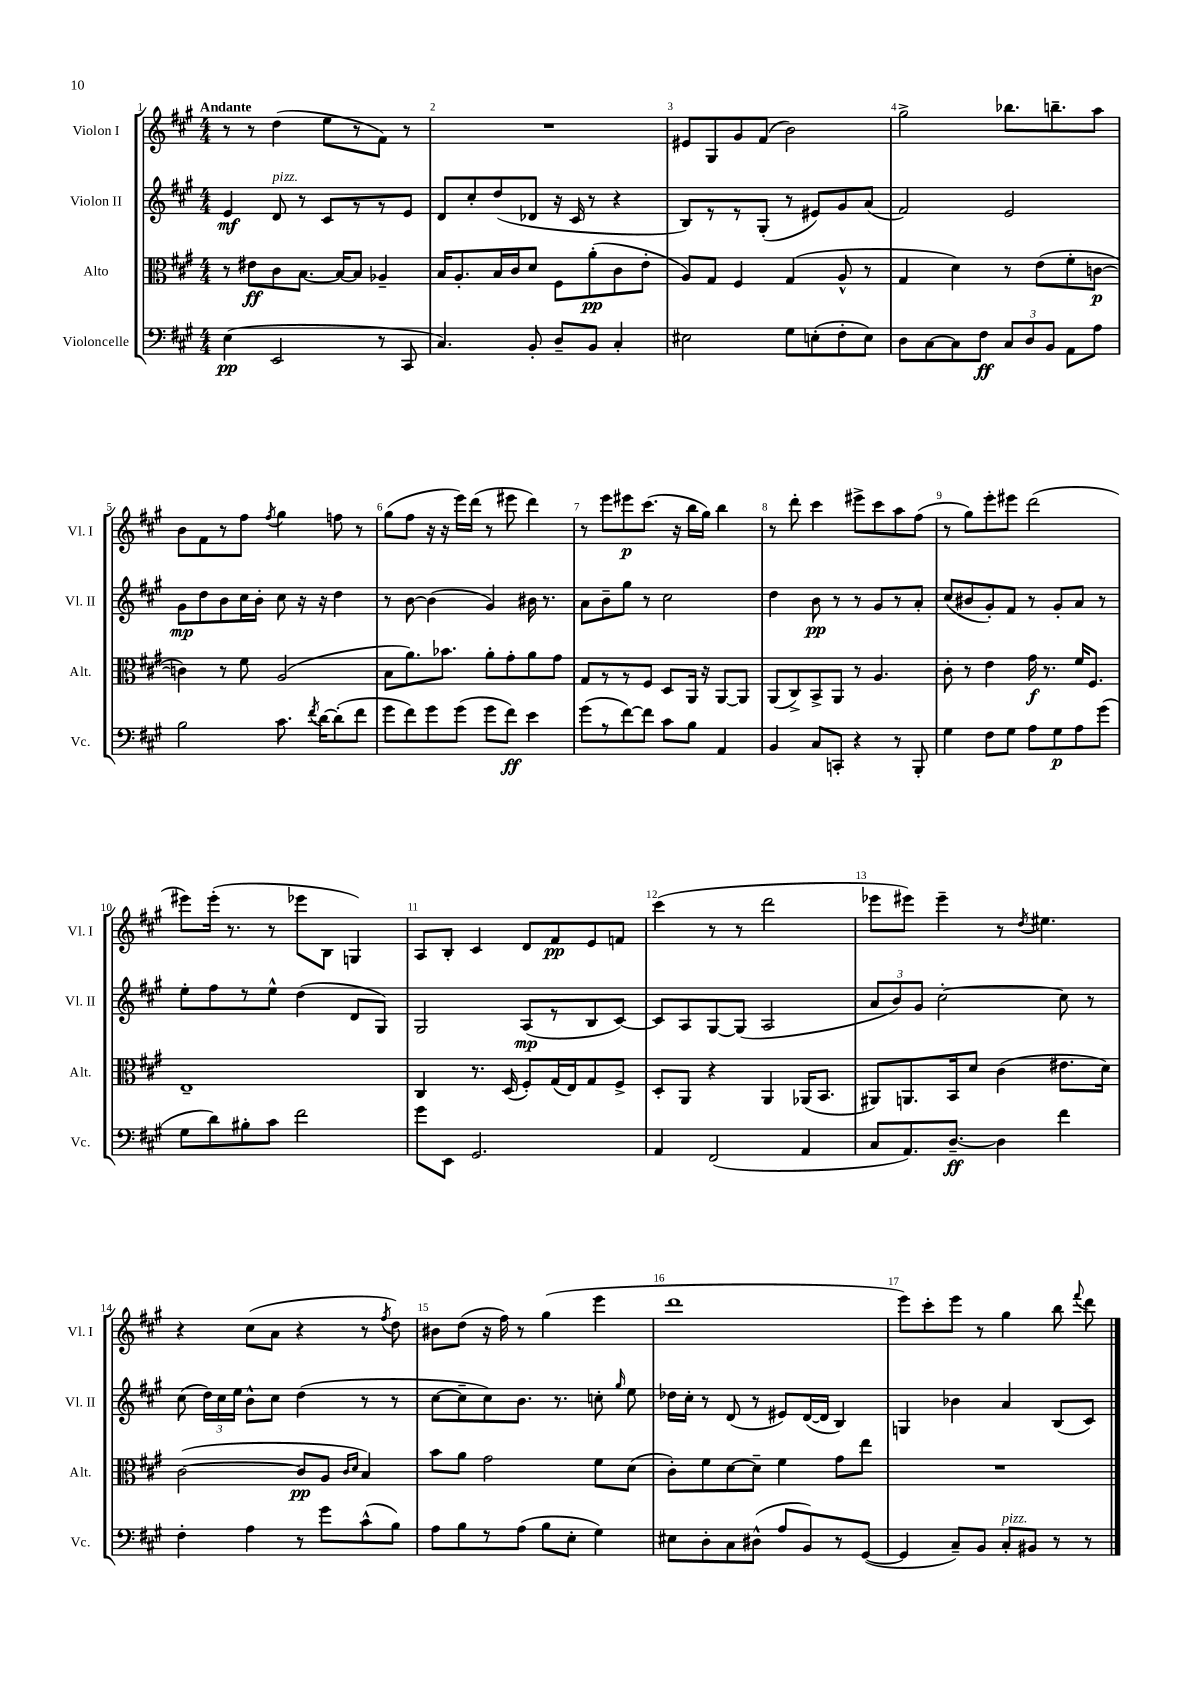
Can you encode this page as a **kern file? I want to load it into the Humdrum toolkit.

**kern	**dynam	**kern	**dynam	**kern	**dynam	**kern	**dynam
*part4	*part4	*part3	*part3	*part2	*part2	*part1	*part1
*staff4	*staff4	*staff3	*staff3	*staff2	*staff2	*staff1	*staff1
*I"Violoncelle	*	*I"Alto	*	*I"Violon II	*	*I"Violon I	*
*I'Vc.	*	*I'Alt.	*	*I'Vl. II	*	*I'Vl. I	*
*clefF4	*	*clefC3	*	*clefG2	*	*clefG2	*
*k[f#c#g#]	*	*k[f#c#g#]	*	*k[f#c#g#]	*	*k[f#c#g#]	*
*M4/4	*	*M4/4	*	*M4/4	*	*M4/4	*
=1	=1	=1	=1	=1	=1	=1	=1
!	!	!	!	!	!	!LO:TX:a:B:t=Andante	!
(4E\	pp	8r	.	4e/	mf	8r	.
.	.	8e#X\L	ff	.	.	8r	.
!	!	!	!	!LO:TX:a:i:t=pizz.	!	!	!
2EE/	.	8c#\	.	8d/	.	(4dd\	.
.	.	[8.B\J	.	8r	.	.	.
.	.	.	.	8c#/L	.	8ee\L	.
.	.	16B/KL_	.	.	.	.	.
.	.	8B/J]	.	8r	.	8r	.
8r	.	4A-X~/	.	8r	.	8f#\J)	.
8CC#/	.	.	.	8e/J	.	8r	.
=2	=2	=2	=2	=2	=2	=2	=2
4.C#/)	.	16B/KL	.	8d/L	.	1r	.
.	.	8.A'/	.	.	.	.	.
.	.	.	.	8cc#'/	.	.	.
.	.	16B/L	.	(8dd/	.	.	.
.	.	16c#/J	.	.	.	.	.
8BB'/	.	8d/J	.	8d-X/J	.	.	.
8D~/L	.	8F#\L	.	16r	.	.	.
.	.	.	.	16c#/	.	.	.
8BB/J	.	(8a'\	pp	8r	.	.	.
4C#'/	.	8c#\	.	4r	.	.	.
.	.	8e'\J	.	.	.	.	.
=3	=3	=3	=3	=3	=3	=3	=3
2E#X\	.	8A/L)	.	8B/L)	.	8e#X/L	.
.	.	8G#/J	.	8r	.	8G#/	.
.	.	4F#/	.	8r	.	8g#/	.
.	.	.	.	(8G#'/J	.	(8f#/J	.
8G#\L	.	(4G#/	.	8r	.	2b\)	.
(8En'\	.	.	.	8e#X/L)	.	.	.
8F#'\	.	8A^^/	.	8g#/	.	.	.
8E\J)	.	8r	.	(8a/J	.	.	.
=4	=4	=4	=4	=4	=4	=4	=4
8D\L	.	4G#/	.	2f#/)	.	2gg#^\	.
[8C#\	.	.	.	.	.	.	.
8C#\]	.	4d\)	.	.	.	.	.
8F#\J	ff	.	.	.	.	.	.
12C#/L	.	8r	.	2e/	.	8.bb-X\L	.
12D/	.	.	.	.	.	.	.
.	.	(8e\L	.	.	.	.	.
12BB/J	.	.	.	.	.	.	.
.	.	.	.	.	.	8.bbn~\	.
8AA\L	.	8f#'\	.	.	.	.	.
8A\J	.	[8cn\J	p	.	.	8aa\J	.
!!LO:LB:g=z
=5	=5	=5	=5	=5	=5	=5	=5
2B\	.	4cn\])	.	8g#\L	mp	8b\L	.
.	.	.	.	8dd\	.	8f#\	.
.	.	8r	.	8b\	.	8r	.
.	.	8f#\	.	16cc#\L	.	8ff#\J	.
.	.	.	.	16b'\JJ	.	.	.
.	.	.	.	.	.	8qff#/	.
8.c#\	.	(2A/	.	8cc#\	.	4gg#\	.
.	.	.	.	16r	.	.	.
8qf#/	.	.	.	.	.	.	.
[16d\KL	.	.	.	16r	.	.	.
(8d'\]	.	.	.	4dd\	.	8ffn\	.
8f#\J	.	.	.	.	.	8r	.
=6	=6	=6	=6	=6	=6	=6	=6
8g#\L	.	8B\L	.	8r	.	(8gg#\L	.
8f#\)	.	8.a\)	.	[8b\	.	8ff#\J	.
8g#\	.	.	.	(4b\]	.	16r	.
.	.	8.b-X\J	.	.	.	16r	.
(8g#\J	.	.	.	.	.	16eee\LL)	.
.	.	.	.	.	.	(16ddd\JJ	.
8g#\L	.	8a'\L	.	4g#/)	.	8r	.
8f#\J)	ff	8g#'\	.	.	.	8eee#X\	.
4e\	.	8a\	.	16b#X\	.	4ddd\)	.
.	.	.	.	8.r	.	.	.
.	.	8g#\J	.	.	.	.	.
=7	=7	=7	=7	=7	=7	=7	=7
(8g#\L	.	8G#/L	.	8a\L	.	8r	.
8r	.	8r	.	8b~\	.	8eee\L	.
[8f#\)	.	8r	.	8gg#\J	.	8eee#X\	p
8f#\J]	.	8F#/J	.	8r	.	(8.ccc#\J	.
8c#\L	.	8D/L	.	2cc#\	.	.	.
.	.	.	.	.	.	16r	.
8B\J	.	16AA/Jk	.	.	.	16bb\LL	.
.	.	16r	.	.	.	16gg#\JJ)	.
4AA/	.	[8AA/L	.	.	.	4bb\	.
.	.	8AA/J]	.	.	.	.	.
=8	=8	=8	=8	=8	=8	=8	=8
4BB/	.	(8AA/L	.	4dd\	.	8r	.
.	.	8C#^/)	.	.	.	8ddd'\	.
8C#/L	.	8BB^/	.	8b\	pp	4ccc#\	.
8CCn'/J	.	8AA/J	.	8r	.	.	.
4r	.	8r	.	8r	.	8eee#X^\L	.
.	.	4.A/	.	8g#/L	.	8ccc#\	.
8r	.	.	.	8r	.	8aa\	.
8BBB'/	.	.	.	8a'/J	.	(8ff#\J	.
=9	=9	=9	=9	=9	=9	=9	=9
4G#\	.	8c#'\	.	(8cc#/L	.	8r	.
.	.	8r	.	8b#X/	.	8gg#\L)	.
8F#\L	.	4e\	.	8g#'/)	.	8eee'\	.
8G#\J	.	.	.	8f#/J	.	8eee#X\J	.
8A\L	.	16g#\	f	8r	.	(2ddd\	.
.	.	8.r	.	.	.	.	.
8G#\	p	.	.	8g#'/L	.	.	.
8A\	.	16f#/KL	.	8a/J	.	.	.
.	.	8.F#/J	.	.	.	.	.
(8g#\J	.	.	.	8r	.	.	.
!!LO:LB:g=z
=10	=10	=10	=10	=10	=10	=10	=10
8G#\L	.	1E~	.	8ee'\L	.	8eee#X\L)	.
8d\)	.	.	.	8ff#\	.	(16eee#'\Jk	.
.	.	.	.	.	.	8.r	.
8B#X'\	.	.	.	8r	.	.	.
8c#\J	.	.	.	8ee^^\J	.	8r	.
2f#\	.	.	.	(4dd\	.	8eee-X\L	.
.	.	.	.	.	.	8B\J	.
.	.	.	.	8d/L	.	4Gn/)	.
.	.	.	.	8G#/J)	.	.	.
=11	=11	=11	=11	=11	=11	=11	=11
8g#\L	.	4C#/	.	2G#/	.	8A/L	.
8EE\J	.	.	.	.	.	8B'/J	.
2.GG#/	.	8.r	.	.	.	4c#/	.
.	.	(16D/	.	.	.	.	.
.	.	8F#'/L)	.	(8A/L	mp	8d/L	.
.	.	(16G#/L	.	8r	.	8f#/	pp
.	.	16E/J)	.	.	.	.	.
.	.	8G#/	.	8B/	.	8e/	.
.	.	8F#^/J	.	[8c#/J)	.	8fn/J	.
=12	=12	=12	=12	=12	=12	=12	=12
4AA/	.	8D'/L	.	8c#/L]	.	(4ccc#\	.
.	.	8AA/J	.	8A/	.	.	.
(2FF#/	.	4r	.	[8G#/	.	8r	.
.	.	.	.	(8G#/J]	.	8r	.
.	.	4AA/	.	2A/	.	2ddd\	.
4AA/	.	(16AA-X/KL	.	.	.	.	.
.	.	8.BB/J	.	.	.	.	.
=13	=13	=13	=13	=13	=13	=13	=13
8C#/L	.	8AA#X/L)	.	12a/L	.	8eee-X\L	.
.	.	.	.	12b/)	.	.	.
8.AA/)	.	8.AAn/	.	.	.	8eee#X\J)	.
.	.	.	.	12g#/J	.	.	.
.	.	.	.	[2cc#'\	.	4eee#~\	.
[8.D~/J	ff	16BB/k	.	.	.	.	.
.	.	8d/J	.	.	.	.	.
4D\]	.	(4c#\	.	.	.	8r	.
.	.	.	.	.	.	8qdd/	.
.	.	.	.	.	.	4.ee#X\	.
4f#\	.	8.e#X\L	.	8cc#\]	.	.	.
.	.	.	.	8r	.	.	.
.	.	16d\Jk)	.	.	.	.	.
!!LO:LB:g=z
=14	=14	=14	=14	=14	=14	=14	=14
4F#'\	.	([2c#\	.	(8cc#\	.	4r	.
.	.	.	.	24dd\LL)	.	.	.
.	.	.	.	24cc#\	.	.	.
.	.	.	.	24ee\JJ	.	.	.
4A\	.	.	.	8b^^\L	.	(8cc#\L	.
.	.	.	.	8cc#\J	.	8a\J	.
8r	.	8c#/L]	pp	(4dd\	.	4r	.
8g#\L	.	8A/J	.	.	.	.	.
.	.	16qqc#/LL	.	.	.	.	.
.	.	16qqd/JJ	.	.	.	.	.
(8c#^^\	.	4B/)	.	8r	.	8r	.
.	.	.	.	.	.	8qff#/	.
8B\J)	.	.	.	8r	.	8dd\)	.
=15	=15	=15	=15	=15	=15	=15	=15
8A\L	.	8b\L	.	[8cc#\L	.	8b#X\L	.
8B\	.	8a\J	.	8cc#~\]	.	(8dd\J	.
8r	.	2g#\	.	8cc#\)	.	16r	.
.	.	.	.	.	.	16ff#\)	.
(8A\J	.	.	.	8.b\J	.	8r	.
8B\L	.	.	.	.	.	(4gg#\	.
.	.	.	.	8.r	.	.	.
8E'\J	.	.	.	.	.	.	.
4G#\)	.	8f#\L	.	8ccn'\	.	4eee\	.
.	.	.	.	16qqgg#/	.	.	.
.	.	(8d\J	.	8ee\	.	.	.
=16	=16	=16	=16	=16	=16	=16	=16
8E#X\L	.	8c#'\L)	.	16dd-X\LL	.	1ddd	.
.	.	.	.	16cc#'\JJ	.	.	.
8D'\	.	8f#\	.	8r	.	.	.
8C#\	.	[8d\	.	(8d/	.	.	.
(8D#X^^\J	.	8d~\J]	.	8r	.	.	.
8A/L	.	4f#\	.	8e#X/L)	.	.	.
8BB/)	.	.	.	([16d/L	.	.	.
.	.	.	.	16d/JJ]	.	.	.
8r	.	8g#\L	.	4B/)	.	.	.
([8GG#/J	.	8ee\J	.	.	.	.	.
=17	=17	=17	=17	=17	=17	=17	=17
4GG#/]	.	1r	.	4Gn/	.	8eee\L)	.
.	.	.	.	.	.	8ccc#'\	.
8C#~/L)	.	.	.	4b-X\	.	8eee\J	.
8BB/J	.	.	.	.	.	8r	.
!LO:TX:a:i:t=pizz.	!	!	!	!	!	!	!
8C#'/L	.	.	.	4a/	.	4gg#\	.
8BB#X/J	.	.	.	.	.	.	.
8r	.	.	.	(8B/L	.	8bb\	.
.	.	.	.	.	.	8qqfff#/	.
8r	.	.	.	8c#/J)	.	8ddd\	.
==	==	==	==	==	==	==	==
*-	*-	*-	*-	*-	*-	*-	*-
